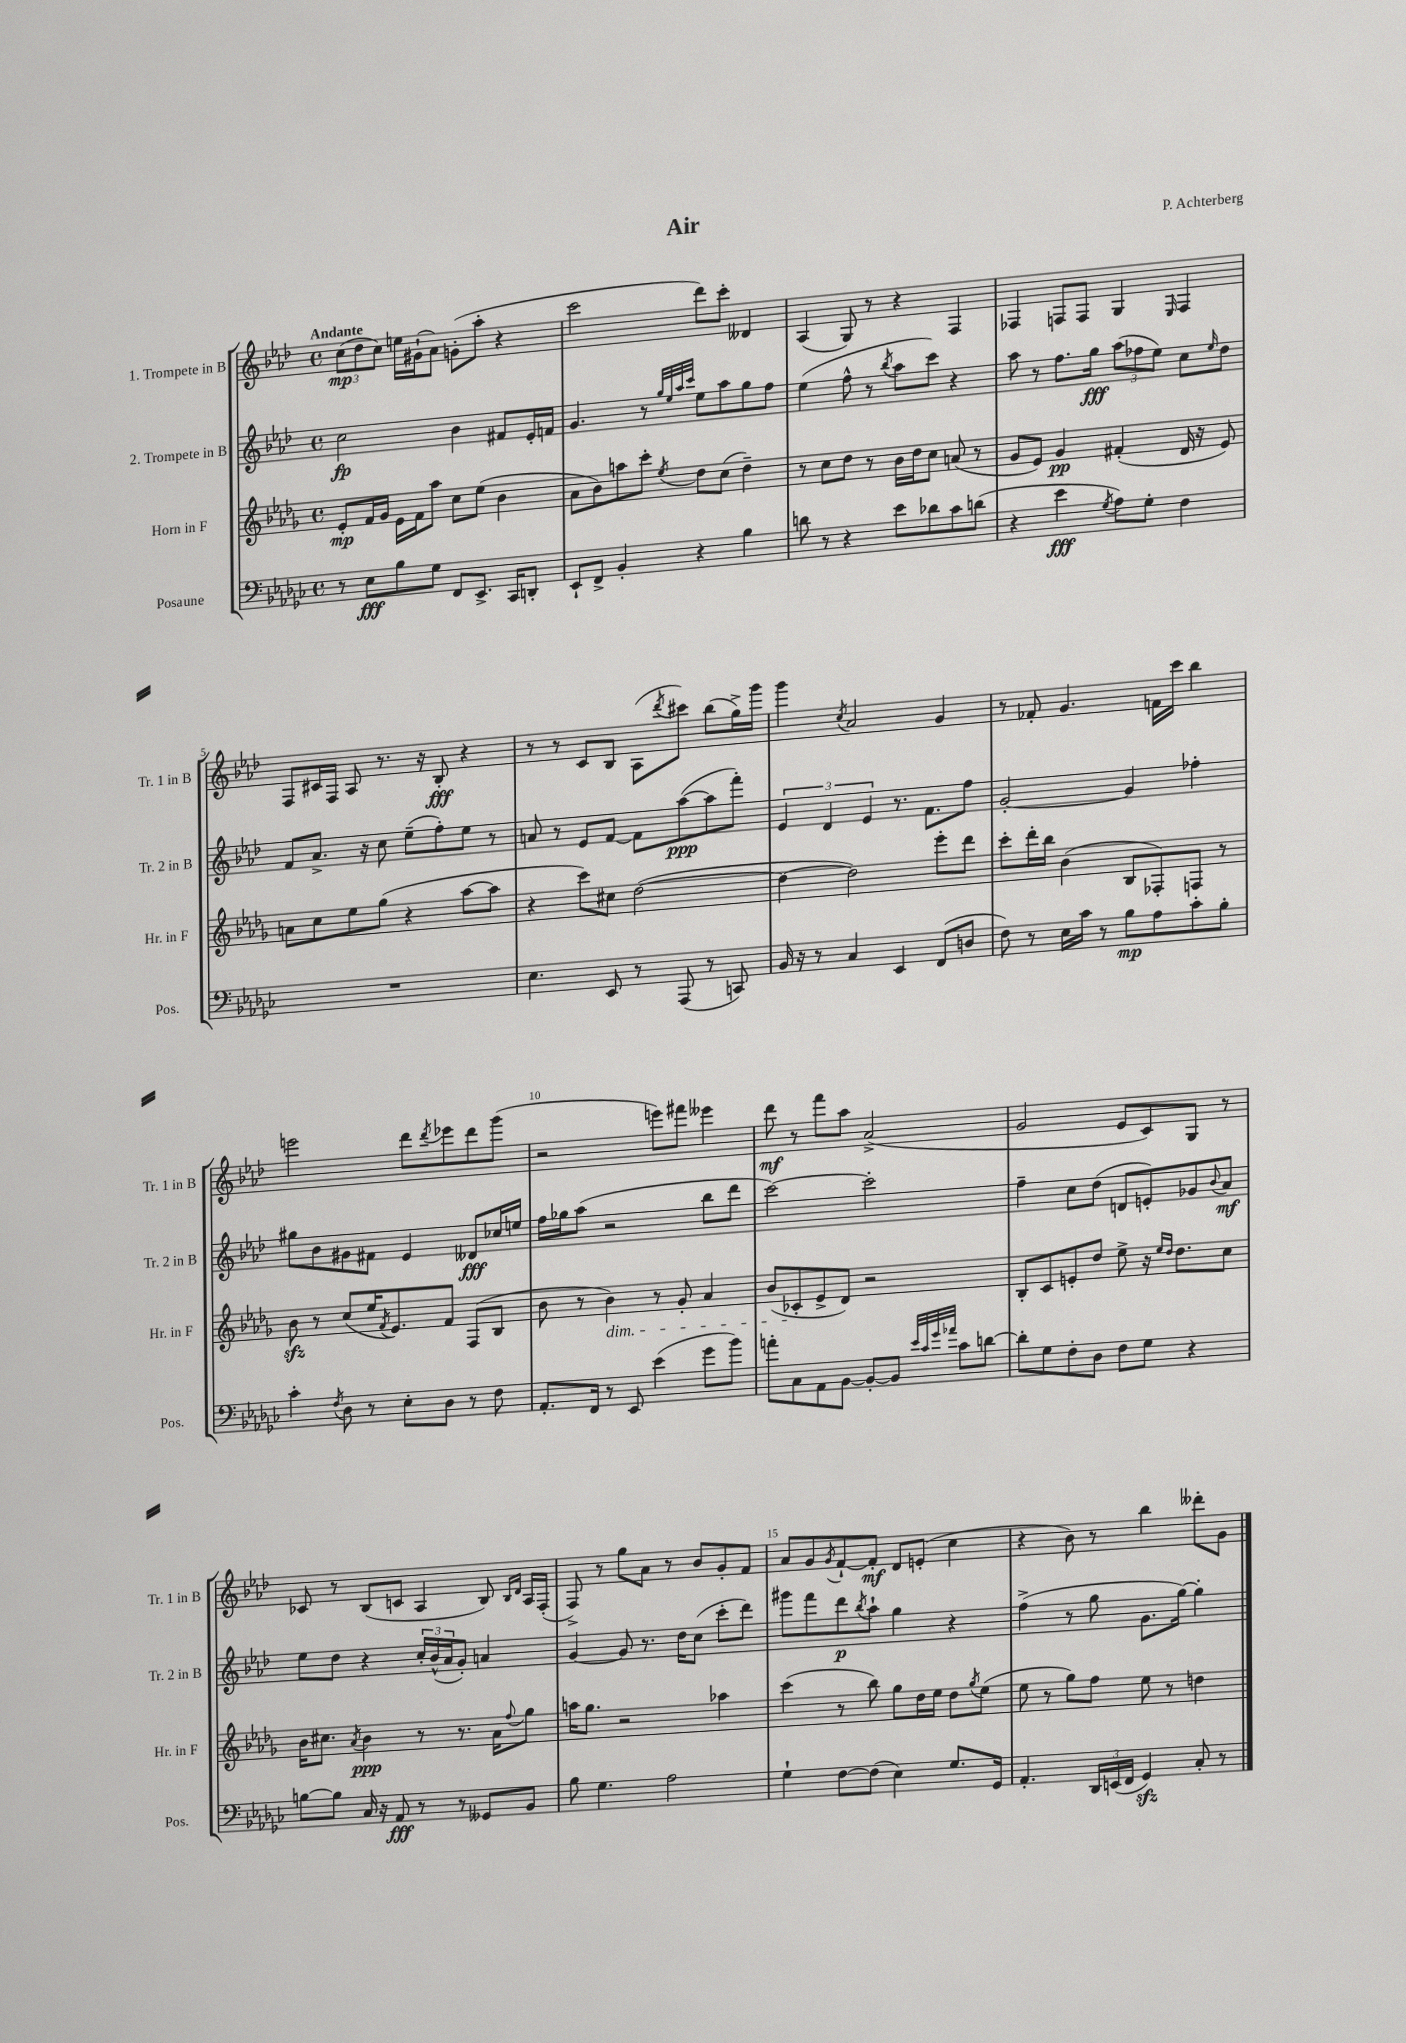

**kern	**kern	**kern	**kern
*staff4	*staff3	*staff2	*staff1
*clefF4	*clefG2	*clefG2	*clefG2
*k[b-e-a-d-g-c-]	*k[b-e-a-d-g-]	*k[b-e-a-d-]	*k[b-e-a-d-]
*M4/4	*M4/4	*M4/4	*M4/4
*met(c)	*met(c)	*met(c)	*met(c)
8r	8e-'/L	2cc\	(12cc\L
.	.	.	12dd-\
8E-\L	16f/L	.	.
.	.	.	12cc\J)
.	16g-/JJ	.	.
8B-\	16e-\LL	.	16ee\LL
.	16f\J	.	(16g#`\J
8G-\J	8aa-\J	.	8a-\J)
8FF/L	8cc\L	4b-\	(8g'\L
8.EE-^/J	(8ee-\J	.	8aa-'\J
.	4b-\	8f#/L	4r
16CC-/LK	.	.	.
8DD'/J	.	16e-'/L	.
.	.	16f/JJ	.
=	=	=	=
8EE-`/L	8a-\L	4.g/	2ccc\
8FF^/J	8b-\)	.	.
4BB-'/	8aa\	.	.
.	8ccc'\J	8r	.
.	.	32qqgg/LLL	.
.	.	32qqee-/	.
.	.	32qqaa-/	.
.	8qee-/	32qqccc/JJJ	.
4r	8dd-\L	8ee-\L	8ddd-\L)
.	(8cc\J	8aa-\	8ccc'\J
4B-\	4dd-~\)	8gg\	4d--/
.	.	8ff\J	.
=	=	=	=
8d\	8r	(4ee-\	(4A-/
8r	8cc\L	.	.
4r	8dd-\J	8ff^^\	8G/)
.	8r	8r	8r
.	.	8qbb-/	.
8e-\L	16b-\LL	8aa-\L	4r
.	16dd-\J	.	.
8d-\	8cc\J	8ccc\J)	.
8c-\	(8a/	4r	4F/
(8d\J	8r	.	.
=	=	=	=
4r	8g-/L	8aa-\	4F-/
.	8e-/J)	8r	.
4e-\	4g-/	8.ff\L	8F/L
.	.	.	8F/J
.	.	16gg\Jk	.
8qG-/	.	.	.
8A-\L)	(4f#'/	(12aa-\L	4G/
.	.	12ff-\	.
8G-'\J	.	.	.
.	.	12ee-\J)	.
.	.	.	16qqE-/
4F\	16d-/	8cc\L	4F/
.	16r	.	.
.	.	16qqee-/	.
.	8e-/)	8dd-\J	.
=	=	=	=
1r	8a\L	8f/L	8F/L
.	8cc\	8.a-^/J	16c#/L
.	.	.	16F/JJ
.	8ee-\	.	8A-/
.	.	16r	.
.	(8gg-\J	8cc\	8.r
.	4r	(8ee-~\L	.
.	.	.	16r
.	.	8ff'\)	8B-'/
.	[8aa-\L	8ee-\J	4r
.	8aa-\]J	8r	.
=	=	=	=
4.E-\	4r	8a/	8r
.	.	8r	8r
.	8ccc\L)	8e-/L	8c/L
8EE-/	8cc#\J	[8f/J	8B-/J
8r	([2dd-\	8f\]L	(8A-\L
.	.	.	8qddd-/
(8AAA-/	.	([8aa-\	8ccc#\J)
8r	.	8aa-\]	(8bb-\L
8CC/)	.	8fff'\J)	16gg^\L)
.	.	.	16ggg\JJ
=	=	=	=
16BB-/	4dd-\_	6e-/	4ggg\
16r	.	.	.
8r	.	.	.
.	.	6d-/	.
.	.	.	8qcc/
4C-/	2dd-\])	.	2a-/
.	.	6e-/	.
4EE-/	.	8.r	.
.	.	8.f\L	.
(8FF/L	8eee-'\L	.	4g/
8D/J	8ddd-\J	8ff\J	.
=	=	=	=
8F\)	8ccc'\L	[2g'/	8r
8r	16ddd-'\L	.	8f-'/
.	16bb-\JJ	.	.
16E-\LL	(4b-\	.	4.g/
16c-\JJ	.	.	.
8r	.	.	.
8B-\L	8B-/L	4g/]	.
8A-\	8F-'/)	.	16f\LL
.	.	.	16ccc\JJ
8c-'\	8F/J	4ff-'\	4bb-\
8B-'\J	8r	.	.
=	=	=	=
4c-'\	8b-\	8gg#\L	2eee\
.	8r	8b-\	.
8qF/	.	.	.
8D-\	(8cc/L	8g#\	.
8r	16ee-/K	8f#\J	.
.	8qf/	.	.
.	8.e-/)	.	.
8E-'\L	.	4e-/	8ddd-\L
.	.	.	8qddd-/
8D-\J	8f/J	.	8eee-\
8r	(8F/L	8d--/L	8ddd-\
8F\	8B-/J	16cc-/L	(8ggg\J
.	.	16ee/JJ	.
=	=	=	=
8.AA-'/L	8b-\	16ff\LL	2r
.	.	16gg-\J	.
.	8r	(8aa-\J	.
16FF/Jk	.	.	.
8r	4b-\)	2r	.
8EE-/	.	.	.
(4e-\	8r	.	8eee\L)
.	8g-'/	.	8fff#\J
8g-\L	4a-/	8bb-\L	4eee--\
8b-\J)	.	8ddd-\J	.
=	=	=	=
8a'\L	(8b-/L	[2ccc\)	8ddd-\
8C-\	8c-'/	.	8r
8AA-\	8e-^/	.	8fff\L
[8BB-\J	8d-/J)	.	8aa-\J
8BB-'/_L	2r	2ccc'\]	(2a-^/
8BB-/]J	.	.	.
32qqe-/LLL	.	.	.
32qqc-/	.	.	.
32qqg-/	.	.	.
32qqa-/JJJ	.	.	.
8c-\L	.	.	.
[8d\J	.	.	.
=	=	=	=
8d'\]L	8B-'/L	4ff~\	2g/
8G-\	8c/	.	.
8F'\	8e'/	8cc\L	.
8D-\J	8dd-/J	(8dd-\J	.
8F\L	8ee-^\	8d/L	8e-/L
8G-\J	16r	8e'/)	8c/)
.	16qqee-/LL	.	.
.	16qqdd-/JJ	.	.
.	8.dd-\L	.	.
4r	.	8g-/	8G/J
.	.	8qqb-/	.
.	8cc\J	8a-/J	8r
=	=	=	=
[8B\L	16b-\LK	8ee-\L	8c-/
.	8.cc#\J	.	.
8B\]J	.	8dd-\J	8r
.	8qa-/	.	.
16C-/	4b-\	4r	(8B-/L
16r	.	.	.
8AA-/	.	.	8c/J
8r	8r	24cc'/LL	4A-/
.	.	(24b-^^/	.
.	.	24a-/J	.
8r	8.r	8g'/J)	.
8GG--/L	.	4a/	8B-/)
.	16a-\LK	.	.
.	.	.	16qqB-/LL
.	8qqff/	.	16qqd-/JJ
8BB-/J	8gg-\J	.	16A-/LL
.	.	.	(16F'/JJ
=	=	=	=
8B-\	16aa\LK	[4g/	8F^/)
.	8.gg-\J	.	.
4.G-\	.	.	8r
.	2r	8g/]	8gg\L
.	.	8.r	8a-\J
2A-\	.	.	8r
.	.	16dd-\LK	.
.	.	(8cc\J	8b-/L
.	4aa-\	8ccc'\L	8g'/
.	.	8ddd-\J)	8f/J
=	=	=	=
4G-`\	(4ccc\	8ggg#\L	8a-/L
.	.	8fff\	8g/
.	.	.	8qg/
[8F\L	8r	8ddd-\	[8f`/
.	.	8qbb-/	.
(8F\]J	8bb-\)	8aa-`\J	8f'/]J
4E-\)	8gg-\L	4gg\	8d-/L
.	16dd-\L	.	(8e'/J
.	16ee-\JJ	.	.
8.G-/L	8dd-\L	4r	4cc\
.	8qgg-/	.	.
.	(8ee-\J	.	.
16GG-/Jk	.	.	.
=	=	=	=
4.AA-'/	8ee-\	(4ff^\	4r
.	8r	.	.
.	8gg-\L)	8r	8b-\)
24DD-/LL	8ff\J	8gg\	8r
(24EE/	.	.	.
24FF/JJ	.	.	.
4GG-/)	8ee-\	8.g\L	4bb-\
.	8r	.	.
.	.	[16gg\Jk)	.
8C-'/	4dd\	4gg'\]	8ddd--'\L
8r	.	.	8g\J
==	==	==	==
*-	*-	*-	*-
